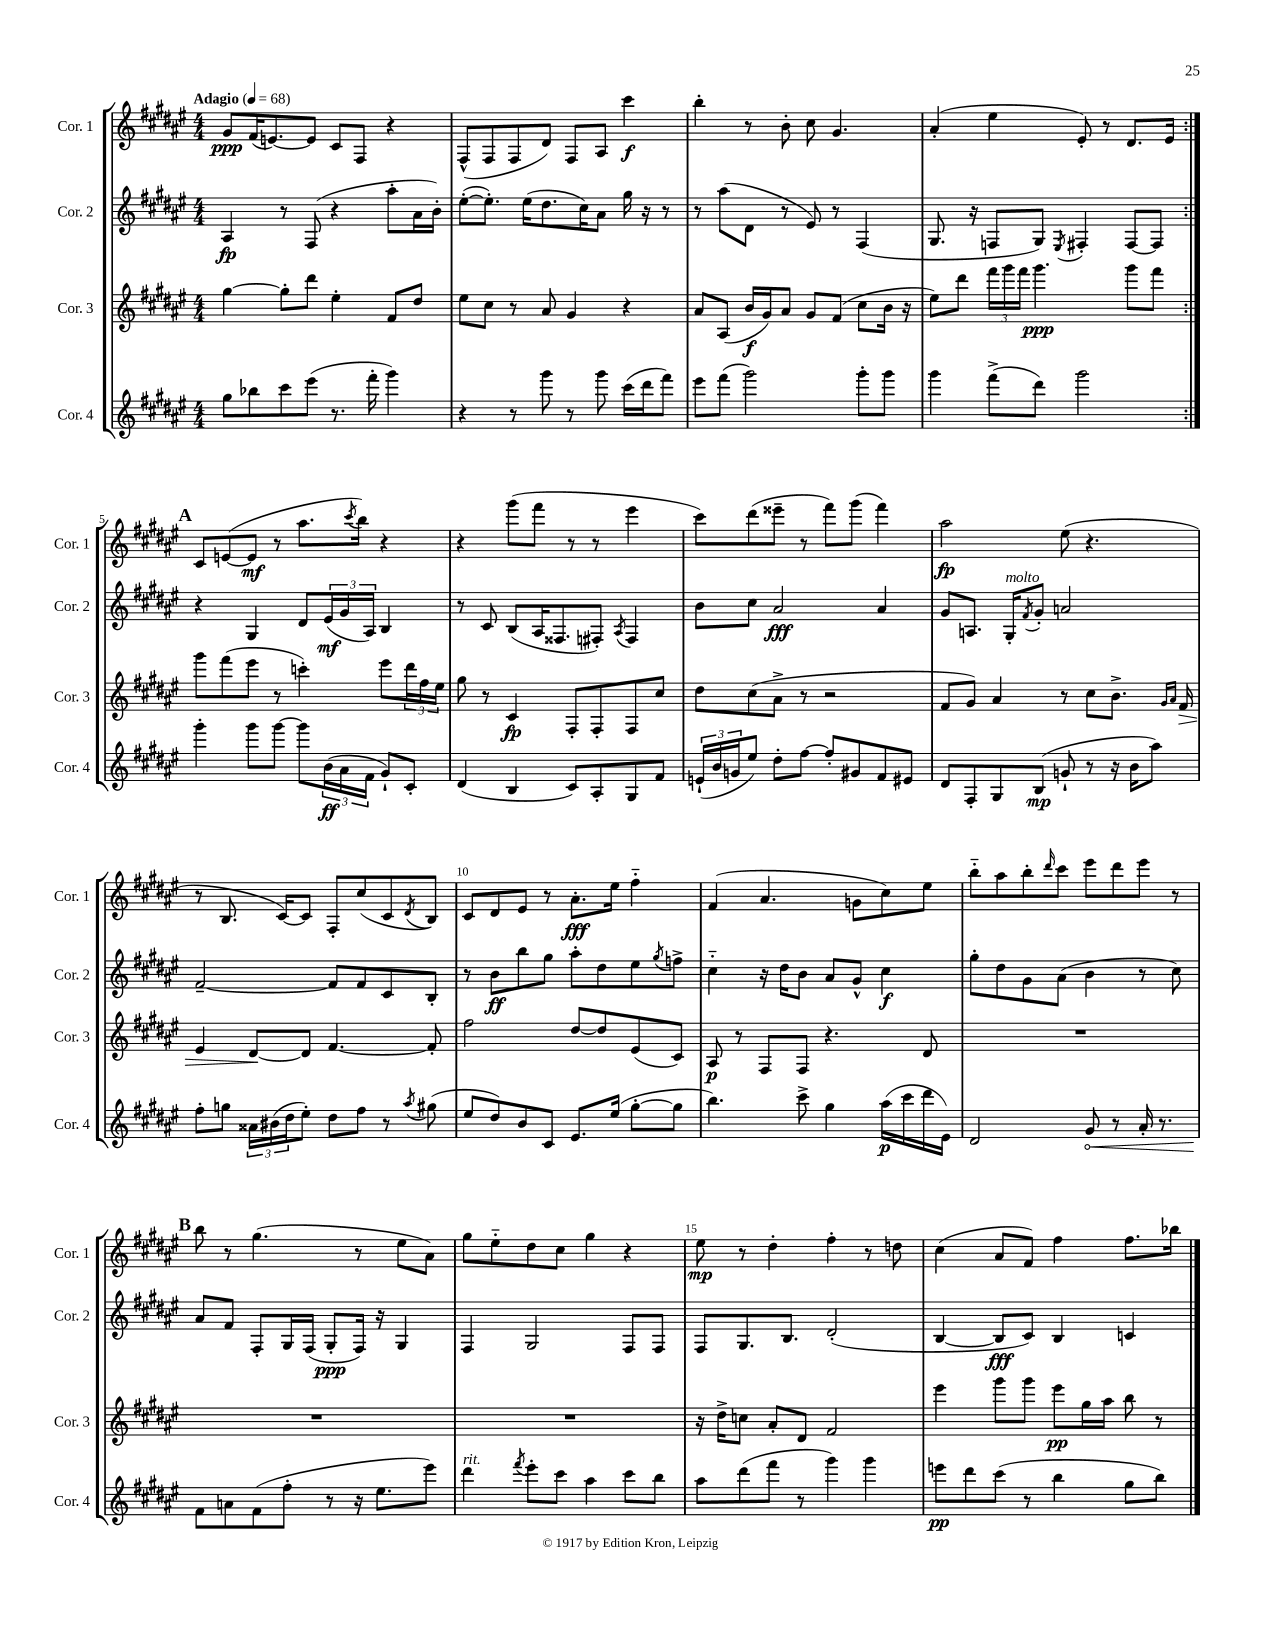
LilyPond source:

<<
\new StaffGroup <<
\new Staff = "s0" \with { instrumentName = "Cor. 1" shortInstrumentName = "Cor. 1" } {
    \clef treble \key fis \major \numericTimeSignature \time 4/4 \tempo "Adagio" 4 = 68
    \repeat volta 2 { gis'8\ppp fis'16( e'8.~) e'8 cis'8 fis8 r4 |
    fis8-^( fis8 fis8 dis'8) fis8 ais8 cis'''4\f |
    b''4-. r8 b'8-. cis''8 gis'4. |
    ais'4-.( eis''4 eis'8-.) r8 dis'8. eis'16 | }
    \mark \markup { \bold "A" } cis'8 e'8~( e'8\mf r8 ais''8. \acciaccatura { cis'''8 } b''16) r4 |
    r4 gis'''8( fis'''8 r8 r8 eis'''4 |
    cis'''8) dis'''8( eisis'''8-- r8 fis'''8) gis'''8( fis'''4) |
    ais''2\fp eis''8( r4. |
    r8 b8. cis'16~) cis'8 fis8-. cis''8( cis'8 \acciaccatura { dis'8 } b8) |
    cis'8 dis'8 eis'8 r8 ais'8.-.\fff eis''16 fis''4-_ |
    fis'4( ais'4. g'8 cis''8) eis''8 |
    b''8-_ ais''8 b''8-. \grace { dis'''16 } cis'''8 eis'''8 dis'''8 eis'''8 r8 |
    \mark \markup { \bold "B" } b''8 r8 gis''4.( r8 eis''8 ais'8) |
    gis''8 eis''8-_ dis''8 cis''8 gis''4 r4 |
    eis''8\mp r8 dis''4-. fis''4-. r8 d''8 |
    cis''4( ais'8 fis'8) fis''4 fis''8. bes''16 \bar "|." |
}
\new Staff = "s1" \with { instrumentName = "Cor. 2" shortInstrumentName = "Cor. 2" } {
    \clef treble \key fis \major \numericTimeSignature \time 4/4
    \repeat volta 2 { ais4\fp r8 fis8( r4 ais''8-. ais'16 b'16-.) |
    eis''8~-.( eis''8.-.) eis''16( dis''8. cis''16) ais'8 gis''16 r16 r8 |
    r8 ais''8( dis'8 r8 eis'8) r8 fis4( |
    gis8. r16 f8 gis8) \acciaccatura { eis8 } fis4-. fis8~ fis8 | }
    \mark \markup { \bold "A" } r4 gis4 dis'8 \tuplet 3/2 { eis'16\mf( gis'16 ais16) } b4 |
    r8 cis'8 b8( ais16 fisis8. fis8-.) \acciaccatura { ais8 } fis4 |
    b'8 cis''8 ais'2\fff ais'4 |
    gis'8 a8. gis16-.^\markup { \italic "molto" } \acciaccatura { fis'8 } gis'8-. a'2 |
    fis'2~-- fis'8 fis'8 cis'8 b8-. |
    r8 b'8\ff b''8 gis''8 ais''8-. dis''8 eis''8 \acciaccatura { gis''8 } f''8-> |
    cis''4-_ r16 dis''16 b'8 ais'8 gis'8-^ cis''4\f |
    gis''8-. dis''8 gis'8 ais'8( b'4 r8 cis''8) |
    \mark \markup { \bold "B" } ais'8 fis'8 fis8-. gis16 fis16( gis8-.\ppp fis16) r16 gis4 |
    fis4 gis2 fis8 fis8 |
    fis8 gis8. b8. dis'2-.( |
    b4~ b8\fff cis'8) b4 c'4 \bar "|." |
}
\new Staff = "s2" \with { instrumentName = "Cor. 3" shortInstrumentName = "Cor. 3" } {
    \clef treble \key fis \major \numericTimeSignature \time 4/4
    \repeat volta 2 { gis''4~ gis''8-. dis'''8 eis''4-. fis'8 dis''8 |
    eis''8 cis''8 r8 ais'8 gis'4 r4 |
    ais'8 ais8( b'16\f gis'16) ais'8 gis'8 fis'8( cis''8 b'16 r16 |
    eis''8) dis'''8 \tuplet 3/2 { fis'''16 gis'''16 fis'''16 } gis'''4.\ppp gis'''8 fis'''8 | }
    \mark \markup { \bold "A" } gis'''8 fis'''8( eis'''8 r8 c'''4-.) eis'''8 \tuplet 3/2 { dis'''16 fis''16 eis''16 } |
    gis''8 r8 cis'4\fp fis8-. fis8-. fis8 cis''8 |
    dis''8 cis''8( ais'8-> r8 r2 |
    fis'8 gis'8) ais'4 r8 cis''8 b'8.-> \grace { gis'16 ais'16 } fis'16\> |
    eis'4 dis'8~\! dis'8 fis'4.~ fis'8-. |
    fis''2 dis''8~ dis''8 eis'8( cis'8) |
    ais8\p r8 fis8 fis8 r4. dis'8 |
    R1 |
    \mark \markup { \bold "B" } R1 |
    R1 |
    r16 dis''16-> c''8 ais'8-. dis'8 fis'2 |
    eis'''4 gis'''8 gis'''8 eis'''8\pp gis''16 ais''16 b''8 r8 \bar "|." |
}
\new Staff = "s3" \with { instrumentName = "Cor. 4" shortInstrumentName = "Cor. 4" } {
    \clef treble \key fis \major \numericTimeSignature \time 4/4
    \repeat volta 2 { gis''8 bes''8 cis'''8 eis'''8( r8. fis'''16-. gis'''4) |
    r4 r8 gis'''8 r8 gis'''8 cis'''16( dis'''16 fis'''8) |
    eis'''8 fis'''8( gis'''2) gis'''8-. gis'''8 |
    gis'''4 fis'''8->( dis'''8) gis'''2 | }
    \mark \markup { \bold "A" } gis'''4-. gis'''8 gis'''8~ gis'''8 \tuplet 3/2 { b'16\ff( ais'16 fis'16 } gis'8-!) cis'8-. |
    dis'4( b4 cis'8) ais8-. gis8 fis'8 |
    \tuplet 3/2 { e'16-!( b'16 g'16 } eis''8) dis''8-. fis''8~ fis''8-. gis'8 fis'8 eis'8 |
    dis'8 fis8-. gis8 b8\mp( g'8-! r8 r16 b'16 ais''8) |
    fis''8-. g''8 \tuplet 3/2 { aisis'16 bis'16( dis''16 } eis''8-.) dis''8 fis''8 r8 \acciaccatura { ais''8 } gis''8( |
    eis''8 dis''8) b'8 cis'8 eis'8. eis''16( gis''8~-. gis''8 |
    b''4.) cis'''8-> gis''4 ais''16\p( cis'''16 dis'''16 eis'16) |
    dis'2 \once \override Hairpin.circled-tip = ##t gis'8\< r8 ais'16-. r8. |
    \mark \markup { \bold "B" } fis'8\! a'8 fis'8( fis''8-. r8 r16 eis''8. eis'''8) |
    dis'''4^\markup { \italic "rit." } \acciaccatura { fis'''8 } eis'''8-. cis'''8 ais''4 cis'''8 b''8 |
    ais''8 dis'''8( fis'''8 r8 gis'''4) gis'''4 |
    e'''8\pp dis'''8 cis'''8( r8 b''4 gis''8 b''8) \bar "|." |
}
>>
>>
\layout { \context { \Score \override BarNumber.break-visibility = ##(#f #t #t) barNumberVisibility = #(every-nth-bar-number-visible 5) } }
